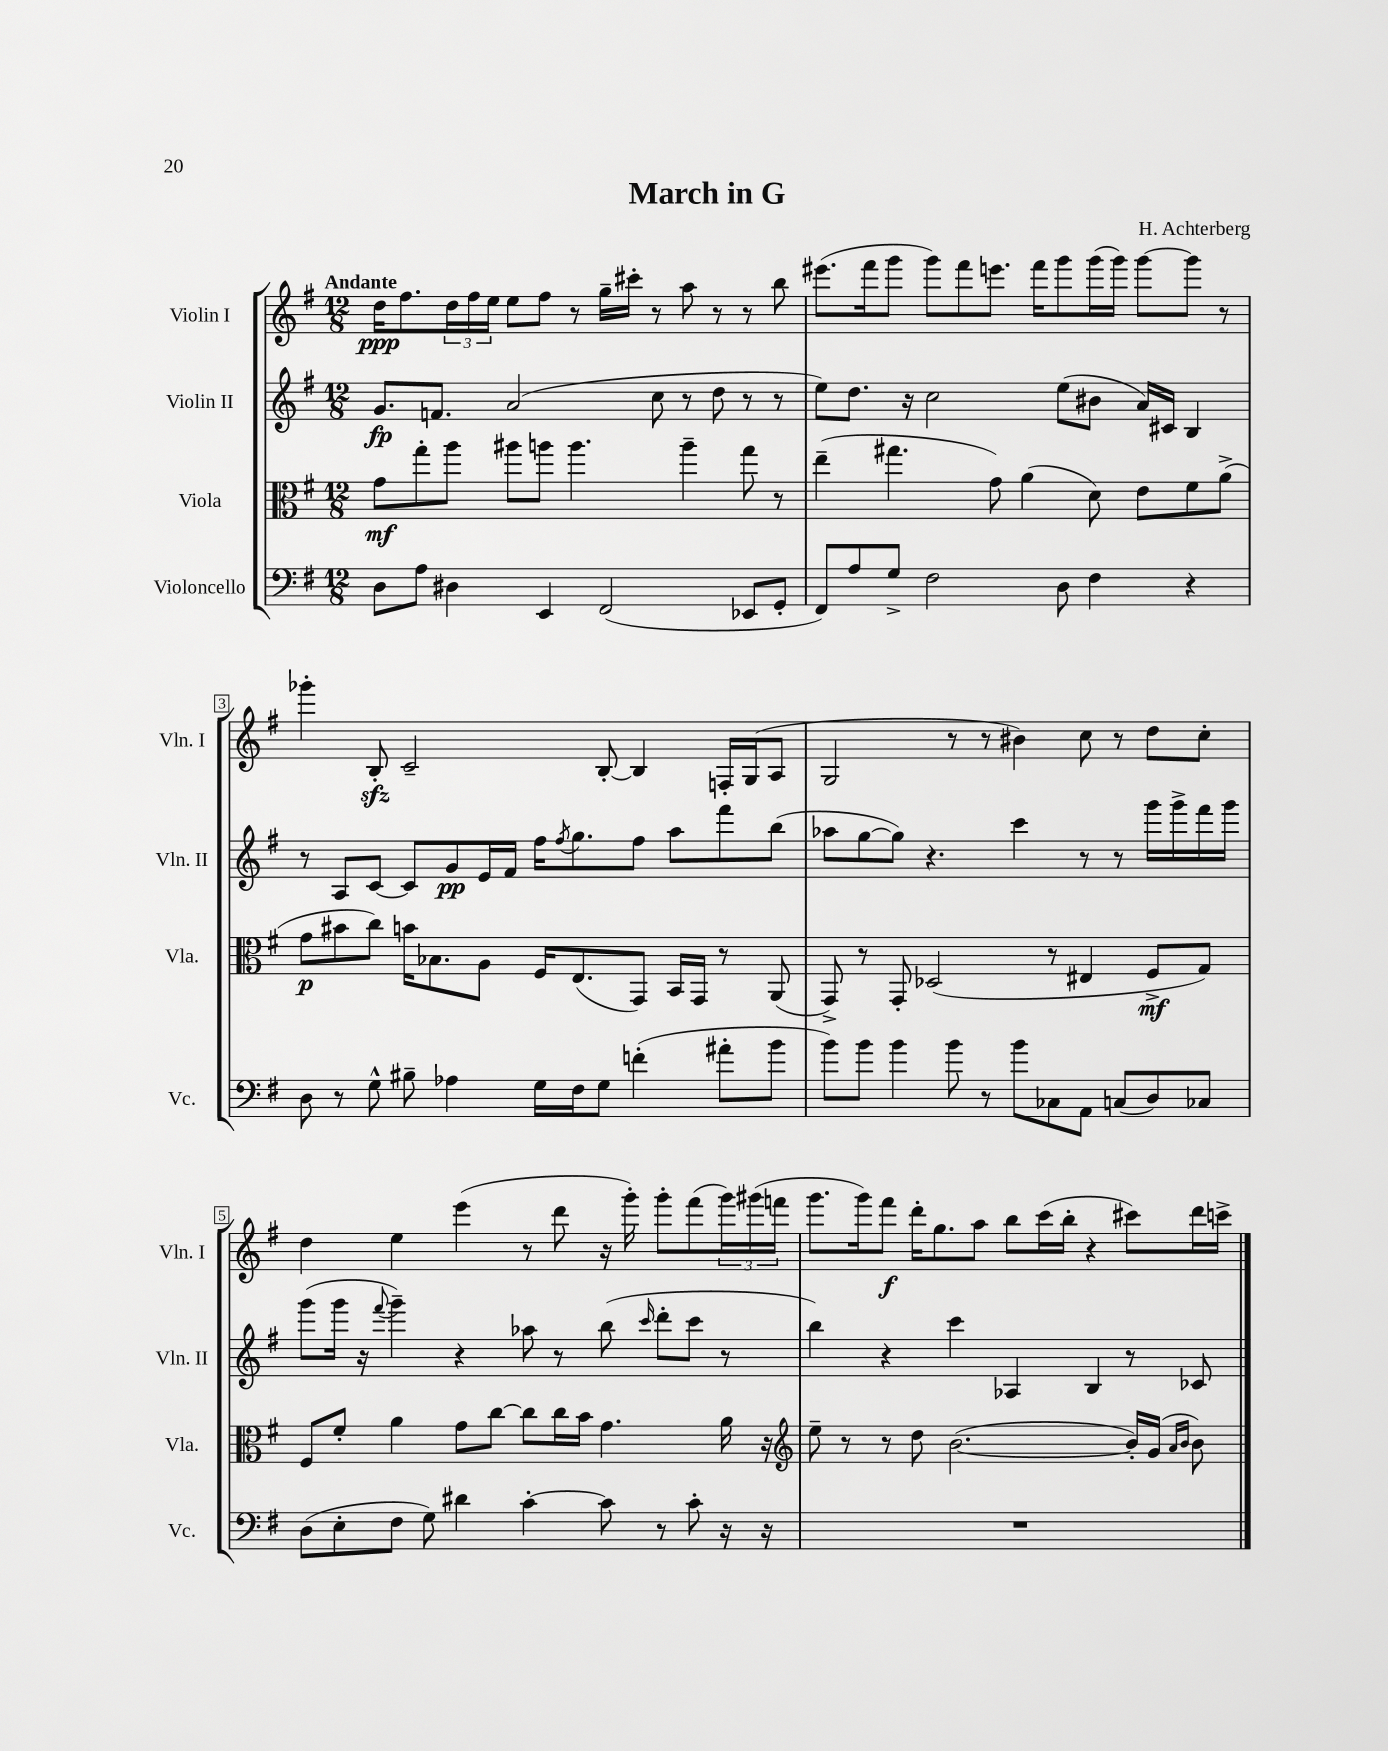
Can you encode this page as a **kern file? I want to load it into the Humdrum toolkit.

**kern	**kern	**dynam	**kern	**dynam	**kern	**dynam
*part4	*part3	*part3	*part2	*part2	*part1	*part1
*staff4	*staff3	*staff3	*staff2	*staff2	*staff1	*staff1
*I"Violoncello	*I"Viola	*	*I"Violin II	*	*I"Violin I	*
*I'Vc.	*I'Vla.	*	*I'Vln. II	*	*I'Vln. I	*
*clefF4	*clefC3	*	*clefG2	*	*clefG2	*
*k[f#]	*k[f#]	*	*k[f#]	*	*k[f#]	*
*M12/8	*M12/8	*	*M12/8	*	*M12/8	*
=1	=1	=1	=1	=1	=1	=1
!	!	!	!	!	!LO:TX:a:B:t=Andante	!
8D\L	8g\L	mf	8.g/L	fp	16dd\KL	ppp
.	.	.	.	.	8.ff#\	.
8A\J	8gg'\	.	.	.	.	.
.	.	.	8.fn/J	.	.	.
4D#X\	8aa\J	.	.	.	24dd\L	.
.	.	.	.	.	24ff#\	.
.	.	.	.	.	24ee\JJ	.
.	8aa#X\L	.	(2a/	.	8ee\L	.
4EE/	8aan\J	.	.	.	8ff#\J	.
.	4.aa\	.	.	.	8r	.
(2FF#/	.	.	.	.	16gg~\LL	.
.	.	.	.	.	16ccc#X'\JJ	.
.	.	.	8cc\	.	8r	.
.	4aa~\	.	8r	.	8aa\	.
.	.	.	8dd\	.	8r	.
8EE-X/L	8gg\	.	8r	.	8r	.
8GG'/J	8r	.	8r	.	8bb\	.
=2	=2	=2	=2	=2	=2	=2
8FF#/L)	(4ee~\	.	8ee\L)	.	(8.eee#X\L	.
8A/	.	.	8.dd\J	.	.	.
.	.	.	.	.	16fff#\k	.
8G^/J	4.gg#X\	.	.	.	8ggg\J	.
.	.	.	16r	.	.	.
2F#\	.	.	2cc\	.	8ggg\L)	.
.	.	.	.	.	8fff#\	.
.	8g\)	.	.	.	8.eeen\J	.
.	(4a\	.	.	.	.	.
.	.	.	.	.	16fff#\KL	.
8D\	.	.	(8ee\L	.	8ggg\	.
4F#\	8d\)	.	8b#X\J	.	(16ggg\L	.
.	.	.	.	.	16ggg\JJ)	.
.	8e\L	.	16a/LL)	.	[8ggg\L	.
.	.	.	16c#X/JJ	.	.	.
4r	8f#\	.	4B/	.	8ggg\J]	.
.	(8a^\J	.	.	.	8r	.
!!LO:LB:g=z
=3	=3	=3	=3	=3	=3	=3
8D\	8g\L	p	8r	.	4ggg-X'\	.
8r	8b#X\	.	8A/L	.	.	.
8G^^\	8cc\J)	.	[8c/J	.	8Bzz'/	.
8B#X~\	16bn\KL	.	8c/L]	.	2c~/	.
.	8.B-X\	.	.	.	.	.
4A-X\	.	.	8g/	pp	.	.
.	8A\J	.	16e/L	.	.	.
.	.	.	16f#/JJ	.	.	.
16G\LL	16F#/KL	.	16ff#\KL	.	.	.
.	.	.	8qff#/	.	.	.
16F#\J	(8.E/	.	8.gg\	.	.	.
8G\J	.	.	.	.	[8B'/	.
(4fn'\	8GG/J)	.	8ff#\J	.	4B/]	.
.	16BB/LL	.	8aa\L	.	.	.
.	16GG/JJ	.	.	.	.	.
8a#X'\L	8r	.	8fff#\	.	16Fn'/LL	.
.	.	.	.	.	(16G/J	.
8b\J	(8AA/	.	(8bb\J	.	8A/J	.
=4	=4	=4	=4	=4	=4	=4
8b\L)	8GG^/)	.	8aa-X\L	.	2G/	.
8b\J	8r	.	[8gg\	.	.	.
4b\	8GG'/	.	8gg\J])	.	.	.
.	(2D-X/	.	4.r	.	.	.
8b\	.	.	.	.	8r	.
8r	.	.	.	.	8r	.
8b\L	.	.	4ccc\	.	4b#X\)	.
8C-X\	8r	.	.	.	.	.
8AA\J	4E#X/	.	8r	.	8cc\	.
(8Cn/L	.	.	8r	.	8r	.
8D/)	8F#^/L	mf	16ggg\LL	.	8dd\L	.
.	.	.	16ggg^\	.	.	.
8C-X/J	8G/J)	.	16fff#\	.	8cc'\J	.
.	.	.	16ggg\JJ	.	.	.
!!LO:LB:g=z
=5	=5	=5	=5	=5	=5	=5
(8D\L	8F#/L	.	(8ggg\L	.	4dd\	.
8E'\	8f#'/J	.	16ggg\Jk	.	.	.
.	.	.	16r	.	.	.
.	.	.	8qqfff#/	.	.	.
8F#\J	4a\	.	4ggg~\)	.	4ee\	.
8G\)	.	.	.	.	.	.
4d#X\	8g\L	.	4r	.	(4eee\	.
.	[8cc\J	.	.	.	.	.
[4c'\	8cc\L]	.	8aa-X\	.	8r	.
.	16cc\L	.	8r	.	8ddd\	.
.	16b\JJ	.	.	.	.	.
8c\]	4.g\	.	(8bb\	.	16r	.
.	.	.	.	.	16ggg'\)	.
.	.	.	16qqccc/	.	.	.
8r	.	.	8ddd'\L	.	8ggg'\L	.
8c'\	.	.	8ccc\J	.	(8fff#\	.
16r	16a\	.	8r	.	24ggg\L)	.
.	.	.	.	.	(24ggg#X\	.
16r	16r	.	.	.	.	.
.	.	.	.	.	24fffn\JJ	.
=6	=6	=6	=6	=6	=6	=6
*	*clefG2	*	*	*	*	*
1.r	8ee~\	.	4bb\)	.	8.ggg\L	.
.	8r	.	.	.	.	.
.	.	.	.	.	16ggg\k)	.
.	8r	.	4r	.	8fff#\J	f
.	8dd\	.	.	.	16ddd'\KL	.
.	.	.	.	.	8.gg\	.
.	([2.b\	.	4ccc\	.	.	.
.	.	.	.	.	8aa\J	.
.	.	.	4A-X/	.	8bb\L	.
.	.	.	.	.	(16ccc\L	.
.	.	.	.	.	16bb'\JJ	.
.	.	.	4B/	.	4r	.
.	16b'/LL])	.	8r	.	8ccc#X\L)	.
.	(16g/JJ	.	.	.	.	.
.	16qqa/LL	.	.	.	.	.
.	16qqb/JJ	.	.	.	.	.
.	8b\)	.	8c-X/	.	16ddd\L	.
.	.	.	.	.	16cccn^\JJ	.
==	==	==	==	==	==	==
*-	*-	*-	*-	*-	*-	*-
